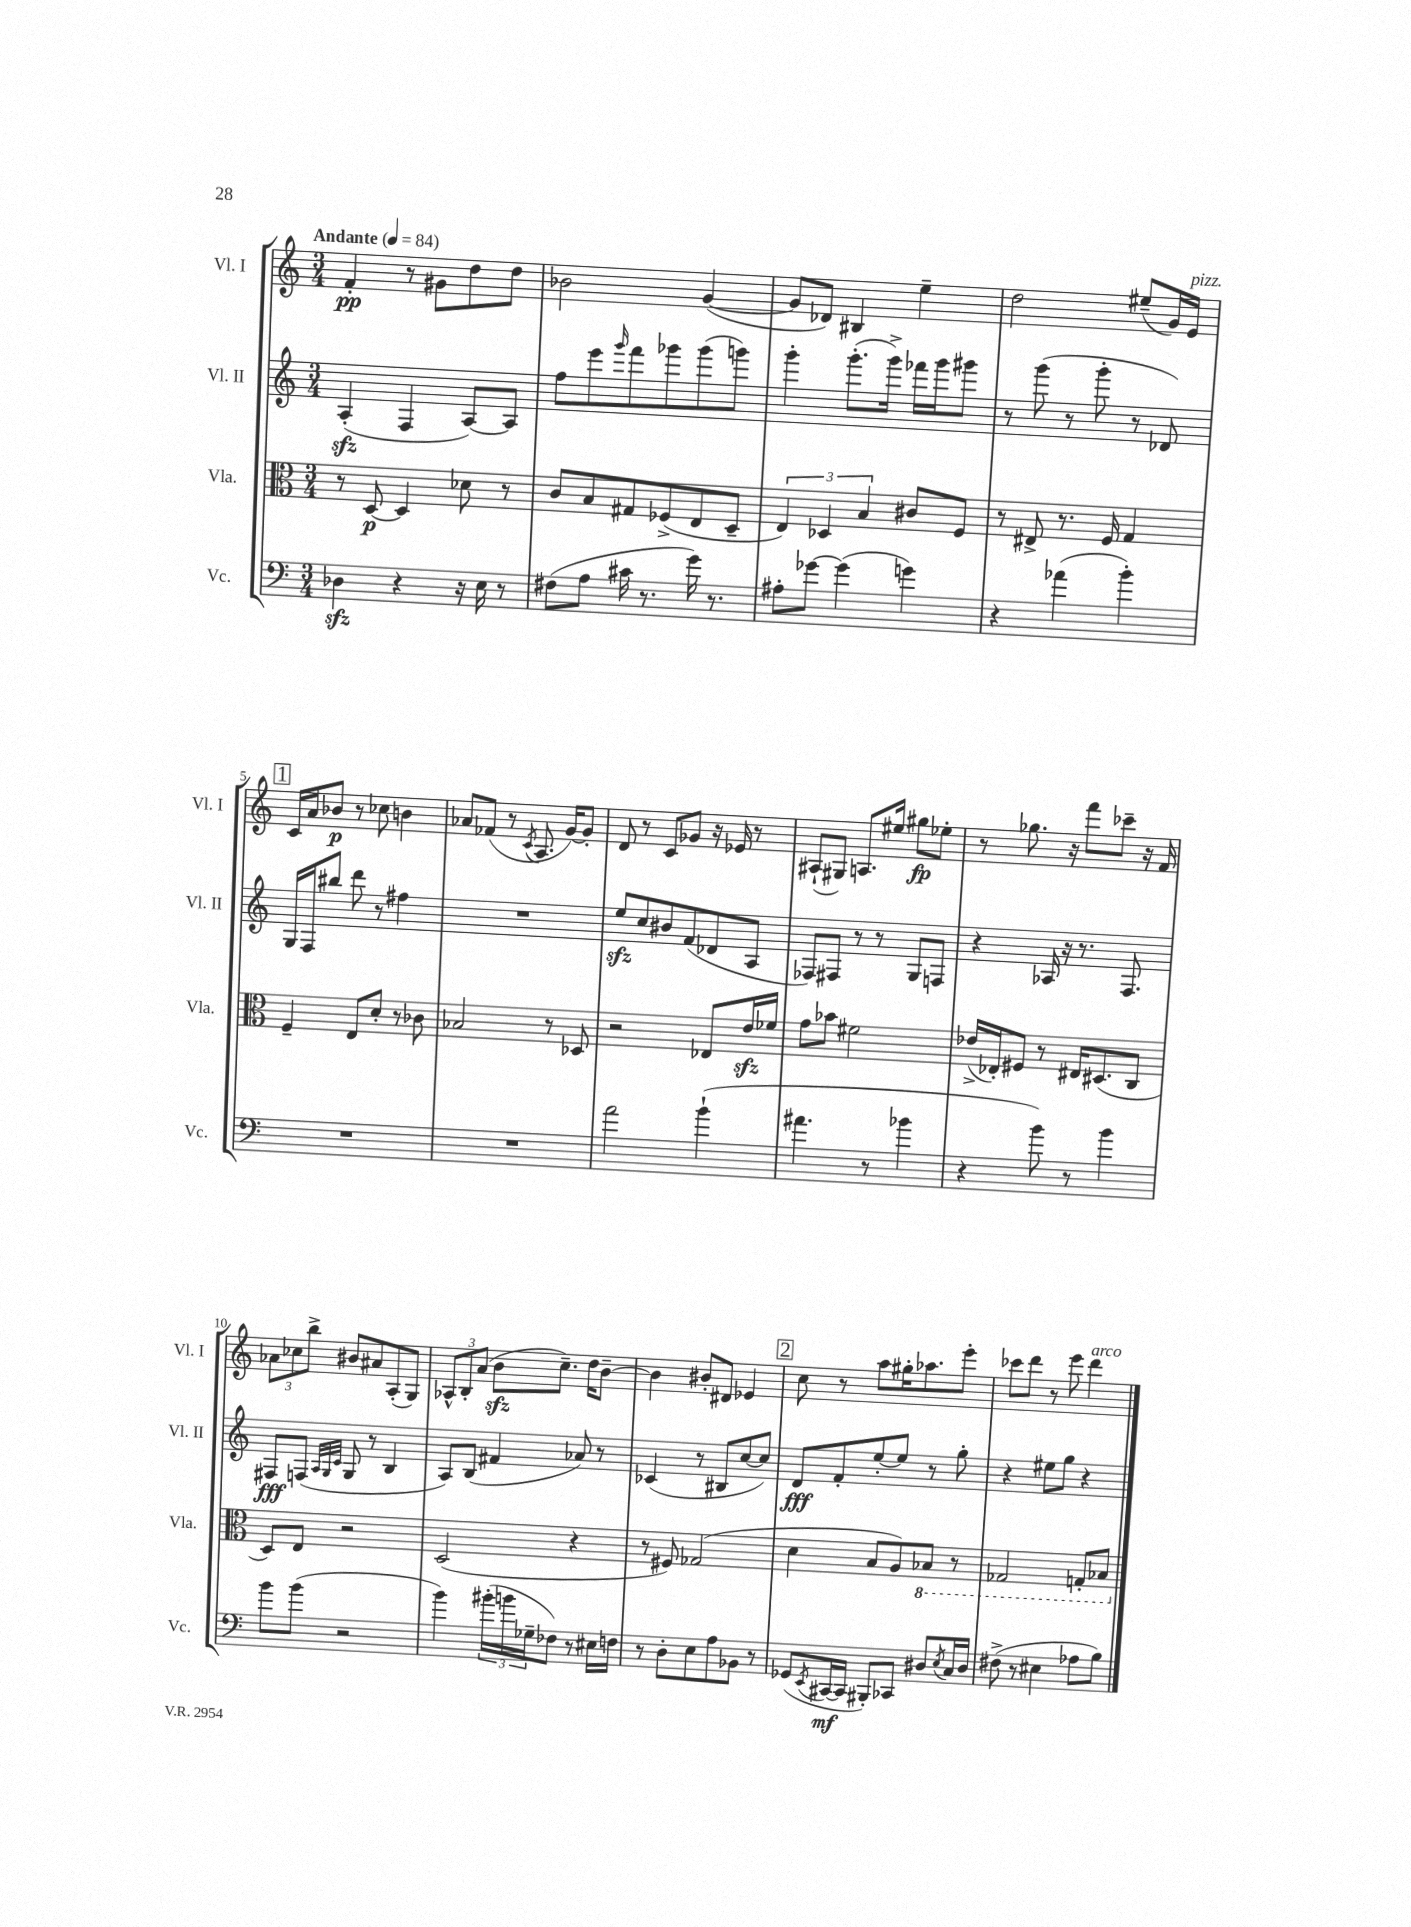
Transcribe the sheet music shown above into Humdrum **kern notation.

**kern	**kern	**kern	**kern
*staff4	*staff3	*staff2	*staff1
*clefF4	*clefC3	*clefG2	*clefG2
*k[]	*k[]	*k[]	*k[]
*M3/4	*M3/4	*M3/4	*M3/4
*MM84	*MM84	*MM84	*MM84
4D-	8r	(4A'	4f'
.	[8D	.	.
4r	4D]	4F	8r
.	.	.	8g#
16r	8d-	[8A)	8dd
16E	.	.	.
8r	8r	8A]	8dd
=	=	=	=
(8F#	8c	8ff	2b-
8A	8B	8eee	.
.	.	16qqggg	.
16c#	8G#	8fff	.
8.r	.	.	.
.	(8F-^	8ggg-	.
16g)	8E	(8ggg-	([4g
8.r	.	.	.
.	8D~	8ggg)	.
=	=	=	=
8A#'	6E)	4ggg'	8g]
[8g-	.	.	8d-)
.	6D-	.	.
(4g-]	.	(8.ggg'	4B#
.	6B	.	.
.	.	16ggg^)	.
4g)	8c#	16fff-	4ee~
.	.	16ggg	.
.	8F	8ggg#	.
=	=	=	=
4r	8r	8r	2dd
.	8E#^	(8ggg	.
(4a-	8.r	8r	.
.	.	8ggg'	.
.	16F	.	.
4b')	4G	8r	(8ee#~
.	.	8d-)	16g)
.	.	.	16e
=	=	=	=
2.r	4F~	16G	16c
.	.	16F	16a
.	.	8bb#	8b-
.	8E	8ddd	8r
.	8d'	8r	8cc-
.	8r	4ff#	4b
.	8c-	.	.
=	=	=	=
2.r	2B-	2.r	8a-
.	.	.	(8f-
.	.	.	8r
.	.	.	8qc
.	.	.	8.A
.	8r	.	.
.	.	.	[16g)
.	8D-	.	8g']
=	=	=	=
2a	2r	8ee	8d
.	.	8cc	8r
.	.	8b#	8c
.	.	(8f	8g-
(4b`	8E-	8d-	16r
.	.	.	16e-
.	16e	8A	8r
.	16f-	.	.
=	=	=	=
4.a#	8g	8F-)	(8A#`
.	8b-	8F#	8G#)
.	2f#	8r	8.A
8r	.	8r	.
.	.	.	16ee#
4b-	.	8G	8gg#
.	.	8F	8ee-'
=	=	=	=
4r	(16e-^	4r	8r
.	16E-')	.	.
.	8F#	.	8.gg-
8b)	8r	16A-	.
.	.	16r	16r
8r	16E#	8.r	8fff
.	(8.D#	.	.
4b	.	.	8ccc-~
.	.	8.F	.
.	8C	.	16r
.	.	.	16f
=	=	=	=
8b	8D)	8F#	12a-
.	.	.	12cc-
(8b	8E	(8F	.
.	.	.	12bb^
.	.	32qqA	.
.	.	32qqG	.
.	.	32qqc	.
2r	2r	8G	8b#
.	.	8r	8a#
.	.	4B	(8A'
.	.	.	8G)
=	=	=	=
4b)	(2D	8A)	12A-^^
.	.	.	12B'
.	.	(8B	.
.	.	.	(12a
(24b#'	.	4f#	8b
24b	.	.	.
24G-~	.	.	.
8F-)	.	.	8.cc~)
8r	4r	8a-)	.
.	.	.	16dd
16E#	.	8r	[8b~
16F	.	.	.
=	=	=	=
8r	8r	(4c-	4b]
8D'	8F#)	.	.
8E	(2G-	8r	8b#'
8A	.	8B#	8d#
8BB-	.	[8cc	4e-
8r	.	8cc])	.
=	=	=	=
(8GG-	4d	8d	8cc
8qEE	.	.	.
[16CC#	.	8f'	8r
16CC#]	.	.	.
8BBB#')	8B	[8ee'	8aa
8CC-	8A)	8ee]	16gg#'
.	.	.	8.aa-
8D#	8BB-	8r	.
8qE	.	.	.
16C	8r	8gg'	8eee'
16D#	.	.	.
=	=	=	=
(8F#^	2GG-	4r	8ccc-
8r	.	.	8ddd
4E#	.	8ee#	8r
.	.	8gg	8eee
8A-	8GG'	4r	4ddd
8B)	8BB-	.	.
==	==	==	==
*-	*-	*-	*-
